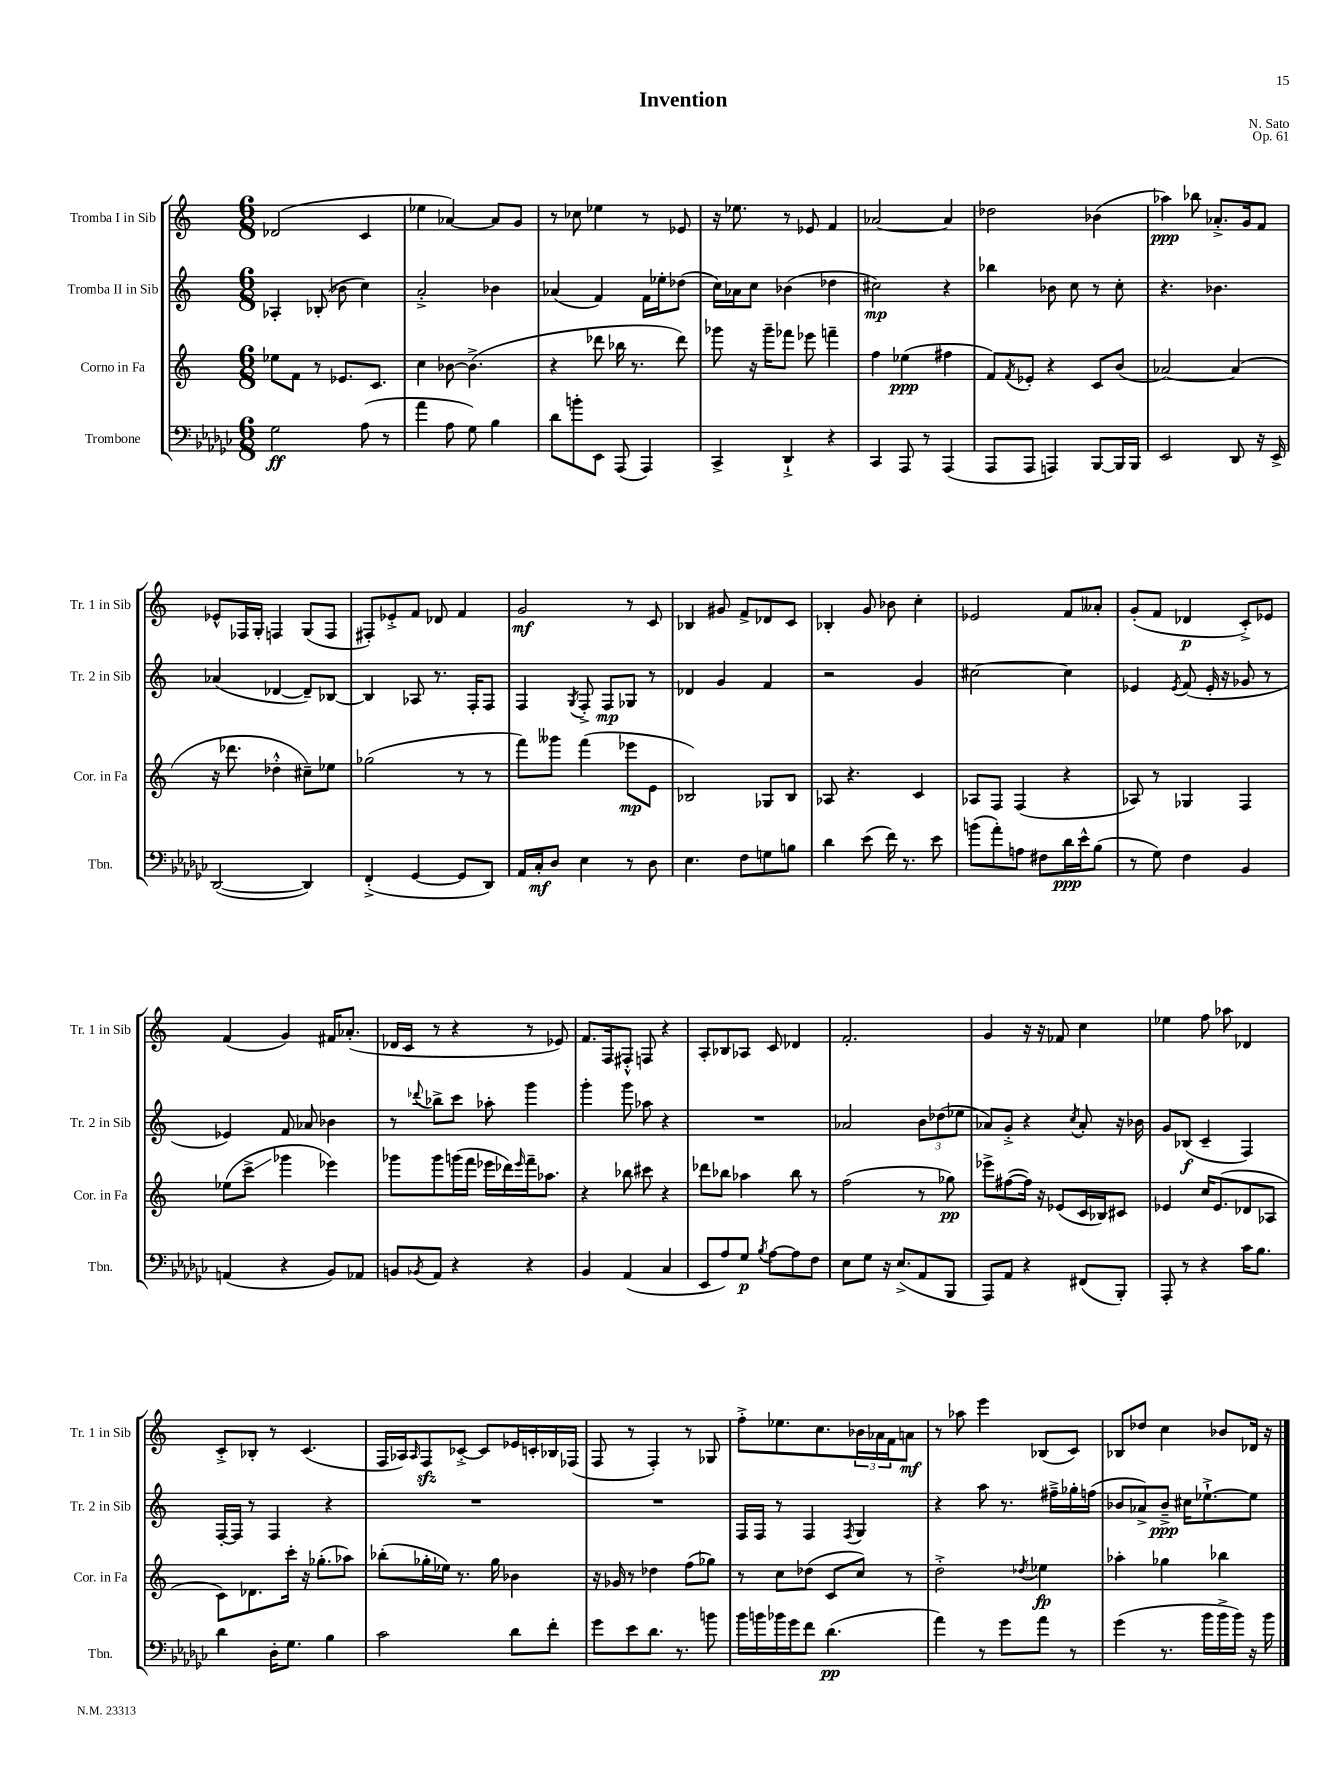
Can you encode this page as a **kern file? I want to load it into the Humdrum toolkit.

**kern	**kern	**kern	**kern
*staff4	*staff3	*staff2	*staff1
*clefF4	*clefG2	*clefG2	*clefG2
*k[b-e-a-d-g-c-]	*k[]	*k[]	*k[]
*M6/8	*M6/8	*M6/8	*M6/8
2G-	8ee-	4A-'	(2d-
.	8f	.	.
.	8r	(8B-'	.
.	8.e-	8b-	.
(8A-	.	4cc)	4c
.	8.c	.	.
8r	.	.	.
=	=	=	=
4a-	4cc	2a'^	4ee-
8A-	[8b-	.	[4a-)
8G-)	(4.b-^]	.	.
4B-	.	4b-	8a-]
.	.	.	8g
=	=	=	=
8d-	4r	(4a-	8r
8b'	.	.	8cc-
8EE-	8ddd-	4f)	4ee-
(8AAA-	16bb-	.	.
.	8.r	.	.
4AAA-)	.	16f	8r
.	.	16ee-'	.
.	8ddd-)	(8dd-	8e-
=	=	=	=
4CC-^	8ggg-	16cc)	16r
.	.	16a-	8.ee-
.	16r	8cc	.
.	16ggg-~	.	.
4DD-`^	8fff-	(4b-	8r
.	8eee-	.	8e-
4r	4fff~	4dd-	4f
=	=	=	=
4CC-	4ff	2cc#)	[2a-
8AAA-	(4ee-	.	.
8r	.	.	.
(4AAA-	4ff#	4r	4a-]
=	=	=	=
8AAA-	8f)	4bb-	2dd-
.	8qf	.	.
8AAA-	8e-'	.	.
4AAA)	4r	8b-	.
.	.	8cc	.
[8BBB-	8c	8r	(4b-
16BBB-]	(8b	8cc'	.
16BBB-	.	.	.
=	=	=	=
2EE-	[2a-)	4.r	4aa-)
.	.	.	8bb-
.	.	4.b-	8.a-'^
8DD-	(4a-]	.	.
.	.	.	16g
16r	.	.	8f
16EE-^	.	.	.
=	=	=	=
([2DD-	16r	(4a-	8e-^^
.	8.ddd-	.	.
.	.	.	16F-
.	.	.	16G'
.	4dd-'^^	[4d-	4F
4DD-])	8cc#~)	8d-~])	(8G
.	8ee-	[8B-	8F
=	=	=	=
(4FF'^	(2gg-	4B-]	8F#')
.	.	.	8e-'^
[4GG-	.	8A-	8f
.	.	8.r	8d-
8GG-]	8r	.	4f
.	.	16F'	.
8DD-)	8r	8F	.
=	=	=	=
16AA-	8fff)	4F	2g
16C-'	.	.	.
8D-	8ggg--	.	.
.	.	8qG	.
4E-	(4fff	8F'^	.
.	.	8F	.
8r	8eee-	8G-	8r
8D-	8e	8r	8c
=	=	=	=
4.E-	2B-)	4d-	4B-
.	.	4g	8g#
8F	.	.	8f^
8G	8G-	4f	8d-
8B	8B-	.	8c
=	=	=	=
4d-	8A-	2r	4B-'
.	4.r	.	.
(8e-	.	.	8g
16f)	.	.	8b-
8.r	.	.	.
.	4c	4g	4cc'
8e-	.	.	.
=	=	=	=
(8b	8A-	[2cc#	2e-
8a-')	8F	.	.
8A	(4F	.	.
8F#	.	.	.
16d-	4r	4cc#]	8f
16e-^^	.	.	.
(8B-	.	.	8a--'
=	=	=	=
8r	8A-)	4e-	(8g'
8G-)	8r	.	8f
.	.	8qe-	.
4F	4G-	(8f	4d-
.	.	16e-'	.
.	.	16r	.
4BB-	4F	8g-	8c'^)
.	.	8r	8e-
=	=	=	=
(4AA	(8ee-	4e-)	(4f
.	8ccc^	.	.
4r	4ggg-	8f	4g)
.	.	8a-	.
8BB-)	4eee-)	4b-	16f#
.	.	.	(8.a-'
8AA-	.	.	.
=	=	=	=
8BB	8ggg-	8r	16d-
.	.	.	16c
8qBB-	.	8qqddd-	.
8AA-	8ggg-	8bb-^	8r
4r	(16ggg	8ccc	4r
.	16fff	.	.
.	16eee-	8aa-'	.
.	16ddd-)	.	.
.	16qqeee-	.	.
4r	16fff~	4ggg	8r
.	8.aa-	.	.
.	.	.	8e-)
=	=	=	=
4BB-	4r	4ggg'	8.f
.	.	.	16F
(4AA-	8bb-	8ggg	8F#'^^
.	8ccc#	8aa-	8F
4C-	4r	4r	4r
=	=	=	=
8EE-	8ddd-	2.r	8A'
8A-)	8bb-	.	8B-
8G-	4aa-	.	8A-
8qB-	.	.	.
[8A-	.	.	8c
8A-]	8bb-	.	4d-
8F	8r	.	.
=	=	=	=
8E-	(2ff	2a-	2.f'
8G-	.	.	.
16r	.	.	.
(8.E-^	.	.	.
8AA-	8r	12b	.
.	.	(12dd-	.
8BBB-	8gg-)	.	.
.	.	12ee-	.
=	=	=	=
8AAA-)	8eee-^	8a-)	4g
8AA-	([8ff#	8g'^	.
4r	16ff#])	4r	16r
.	16r	.	16r
.	(8e-	.	8f-
.	.	8qcc	.
(8FF#	16c	8a-'	4cc
.	16B-)	.	.
8BBB-')	8c#	16r	.
.	.	16b-	.
=	=	=	=
8AAA-'	4e-	8g	4ee-
8r	.	(8B-	.
4r	16cc	4c~	8ff
.	(8.e-	.	.
.	.	.	8aa-
16c-	8d-	4F)	4d-
8.B-	.	.	.
.	8A-	.	.
=	=	=	=
4d-	8c)	[16F'	8c'^
.	.	16F]	.
.	8.d-	8r	8B-'
16D-'	.	4F	8r
8.G-	16ccc'	.	.
.	16r	.	(4.c
.	(8.gg-'	.	.
4B-	.	4r	.
.	8aa-)	.	.
=	=	=	=
2c-	(8bb-'	2.r	16F
.	.	.	16A-)
.	.	.	16qqA-
.	16gg-'	.	8F
.	16ee-)	.	.
.	8.r	.	[8c-'^
.	.	.	8c-]
.	16gg-	.	.
8d-	4b-	.	16e-
.	.	.	16c'
8f'	.	.	16B-
.	.	.	(16F-
=	=	=	=
8g-	16r	2.r	8F
.	16g-	.	.
8e-	8r	.	8r
8.d-	4dd-	.	4F')
8.r	.	.	.
.	(8ff	.	8r
8b	8gg-)	.	8G-
=	=	=	=
16b-	8r	16F	8ff'^
16b	.	16F	.
16b-	8cc	8r	8.ee-
16g-	.	.	.
8f	(8dd-	4F	.
.	.	.	8.cc
(4.d-	8c	.	.
.	.	8qF	.
.	8cc)	4G	24b-
.	.	.	24a-
.	.	.	24f
.	8r	.	8a
=	=	=	=
4a-)	2dd'^	4r	8r
.	.	.	8aa-
8r	.	8aa	4eee
8g-	.	8.r	.
.	8qdd-	.	.
8a-	4ee-	.	(8B-
.	.	16ff#~^	.
8r	.	16gg-'	8c)
.	.	(16ff	.
=	=	=	=
(4g-	4aa-'	8b-	8B-
.	.	8a-^)	8dd-
8.r	4gg-	8b-~^	4cc
.	.	16cc#	.
16b-	.	[8.ee-`^	.
16b-^	4bb-	.	8b-
16b-)	.	.	.
16r	.	8ee-]	16d-
16b-	.	.	16r
==	==	==	==
*-	*-	*-	*-
